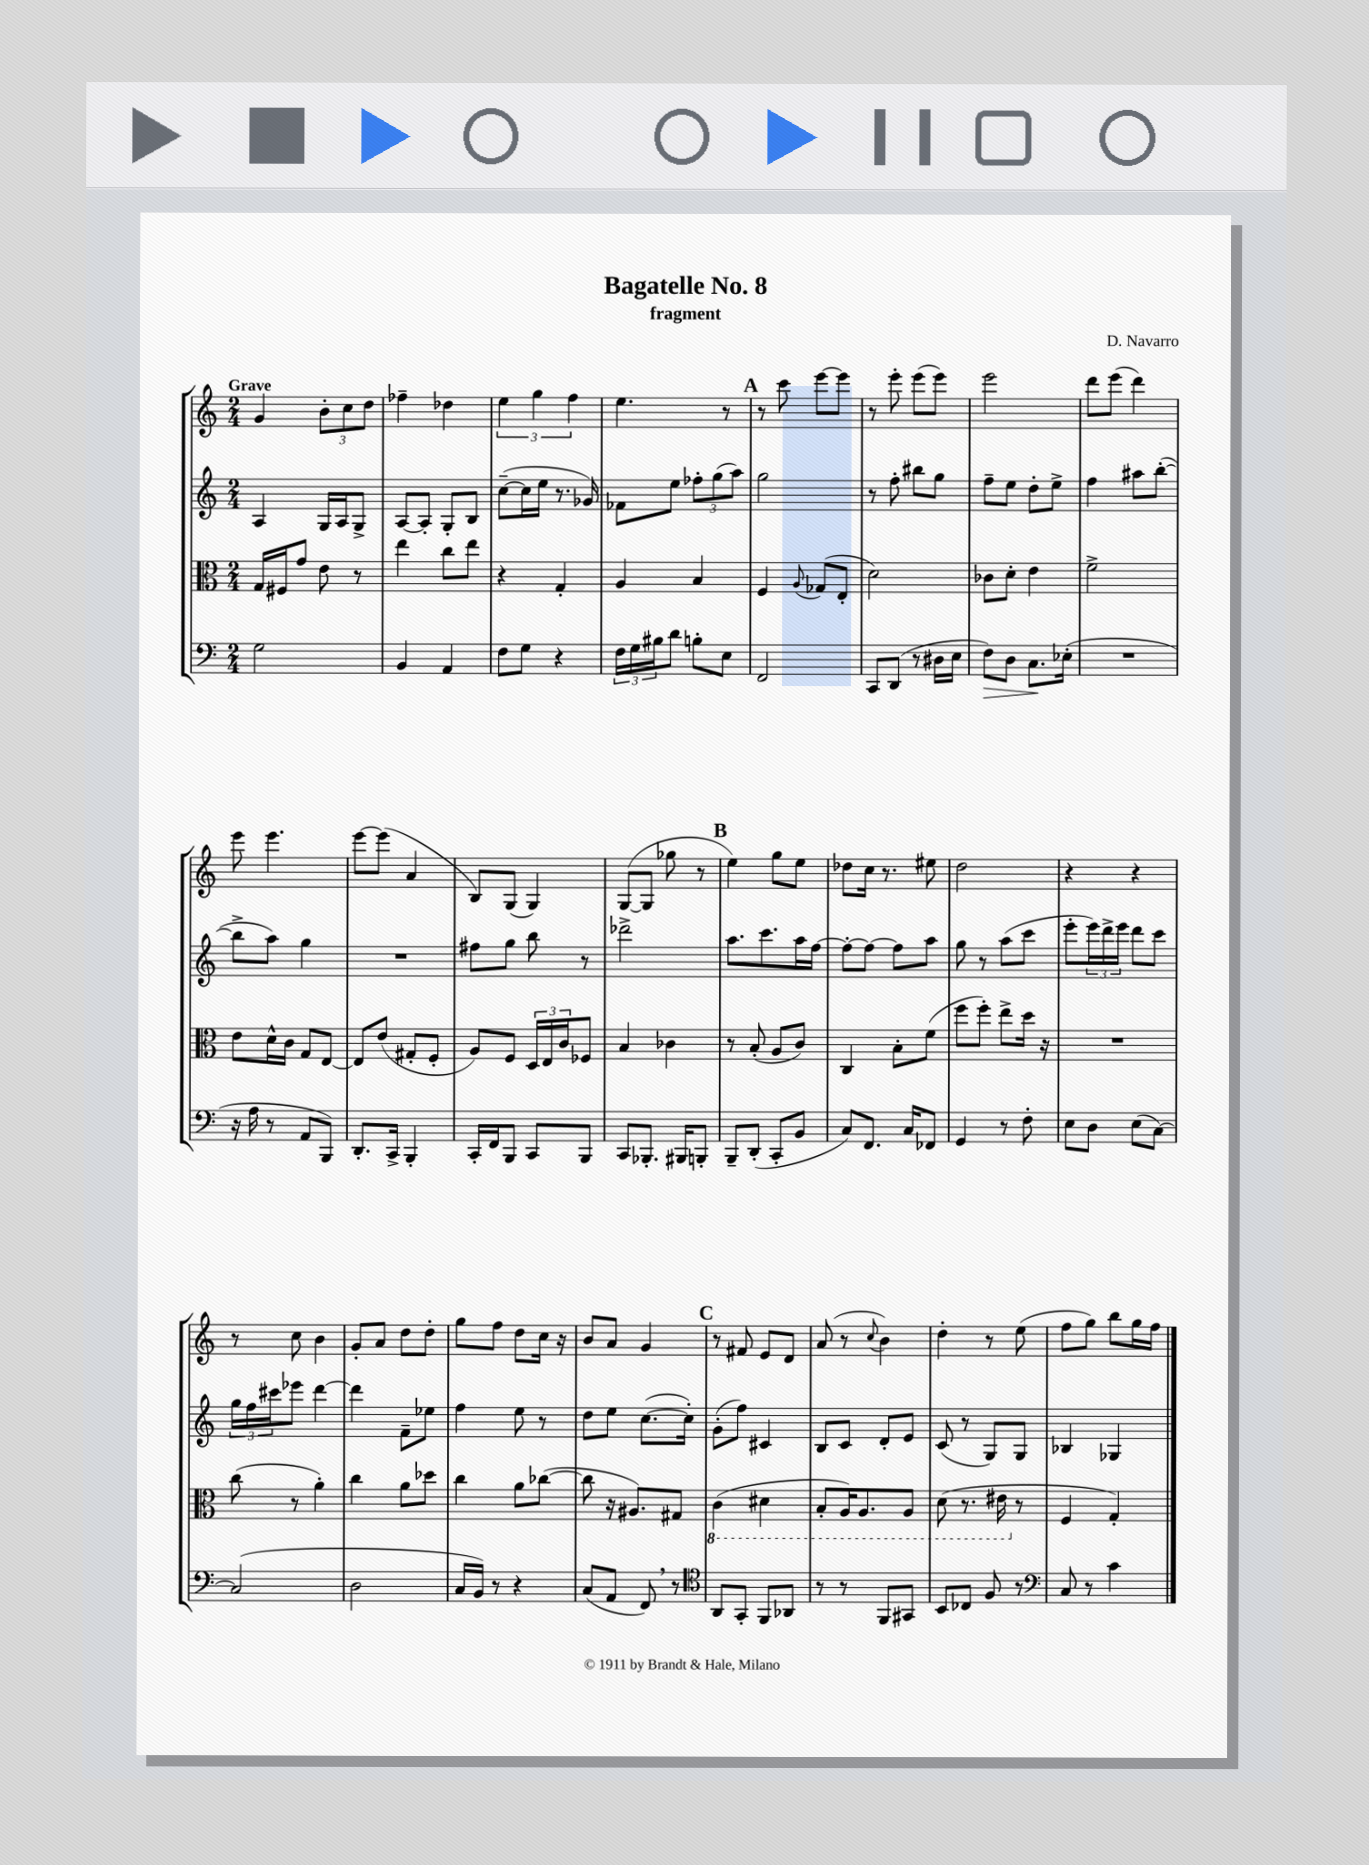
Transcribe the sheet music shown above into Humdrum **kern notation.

**kern	**kern	**kern	**kern
*staff4	*staff3	*staff2	*staff1
*clefF4	*clefC3	*clefG2	*clefG2
*k[]	*k[]	*k[]	*k[]
*M2/4	*M2/4	*M2/4	*M2/4
2G	16G	4A	4g
.	16F#	.	.
.	8g	.	.
.	8e	16G	12b'
.	.	16A	.
.	.	.	12cc
.	8r	8G^	.
.	.	.	12dd
=	=	=	=
4BB	4ee	[8A	4ff-~
.	.	8A']	.
4AA	8cc	8G'	4dd-
.	8ee	8B	.
=	=	=	=
8F	4r	([8cc~	6ee
8G	.	16cc]	.
.	.	.	6gg
.	.	16ee	.
4r	4G'	8.r	.
.	.	.	6ff
.	.	16g-)	.
=	=	=	=
24F	4A	8f-	4.ee
24G	.	.	.
24B#	.	.	.
8d	.	8ee	.
8B'	4B	12ff-'	.
.	.	(12gg	.
8E	.	.	8r
.	.	12aa)	.
=	=	=	=
2FF	4F	2gg	8r
.	.	.	8ccc
.	8qqA	.	.
.	(8G-	.	[8eee
.	8E'	.	8eee]
=	=	=	=
8CC	2d)	8r	8r
(8DD	.	8ff'	8eee'
8r	.	8bb#	(8eee
16D#	.	8gg	8eee)
16E	.	.	.
=	=	=	=
8F)	8c-	8ff~	2eee
8D	8d'	8ee	.
8.C	4e	8dd'	.
.	.	8ee^	.
(16E-'	.	.	.
=	=	=	=
2r	2f^	4ff	8ddd
.	.	.	(8eee
.	.	8aa#	4ddd)
.	.	([8bb'	.
=	=	=	=
16r	8e	8bb^]	8eee
16A	.	.	.
8r	16d^^	8aa)	4.eee
.	16c	.	.
8AA	8G	4gg	.
8BBB)	[8E	.	.
=	=	=	=
8.DD'	8E]	2r	[8eee
.	(8e	.	(8eee]
16CC^	.	.	.
4BBB'	8G#'	.	4a
.	8F'	.	.
=	=	=	=
16CC'	8A)	8ff#	8B)
16FF	.	.	.
8BBB	8F	8gg	(8G
8CC	24D	8bb	4G)
.	24E	.	.
.	24c	.	.
8BBB	8F-	8r	.
=	=	=	=
8CC	4B	2ddd-^	([8G
8.BBB-'	.	.	8G]
.	4c-	.	8gg-
16BBB#	.	.	.
8BBB'	.	.	8r
=	=	=	=
8BBB~	8r	8.aa	4ee)
(8DD'	(8B'	.	.
.	.	8.ccc	.
8CC'	8A	.	8gg
8BB	8c)	16aa	8ee
.	.	[16ff	.
=	=	=	=
8C)	4C	8ff'_	8dd-
8.FF	.	8ff_	16cc
.	.	.	8.r
.	8B'	8ff]	.
16C	.	.	.
8FF-	(8f	8aa	8ee#
=	=	=	=
4GG	8ff	8gg	2dd
.	8ff')	8r	.
8r	8ee^	(8aa	.
8F'	16dd	8ccc	.
.	16r	.	.
=	=	=	=
8E	2r	8eee'	4r
8D	.	24eee)	.
.	.	24ddd^	.
.	.	24eee	.
(8E	.	8ddd	4r
[8C)	.	8ccc	.
=	=	=	=
(2C]	(8cc	24gg	8r
.	.	24ff	.
.	.	24ccc#	.
.	8r	8eee-	8cc
.	4a')	[4ddd	4b
=	=	=	=
2D	4cc	4ddd]	8g'
.	.	.	8a
.	8a	8f~	8dd
.	8dd-	8ee-	8dd'
=	=	=	=
16C	4cc	4ff	8gg
16BB)	.	.	.
8r	.	.	8ff
4r	8a	8ee	8dd
.	([8cc-	8r	16cc
.	.	.	16r
=	=	=	=
(8C	8cc-]	8dd	8b
8AA	16r	8ee	8a
.	8.A#)	.	.
8FF)	.	([8.cc	4g
8r	8G#	.	.
.	.	16cc'])	.
=	=	=	=
*clefC4	*	*	*
8AA	(4C	(8g'	8r
8GG'	.	8ff)	8f#
8FF	4D#	4c#	8e
8AA-	.	.	8d
=	=	=	=
8r	8BB'	8B	(8a
8r	16AA)	8c	8r
.	8.AA	.	.
.	.	.	8qqcc
8FF	.	8d'	4b)
8GG#	8AA	8e	.
=	=	=	=
8BB	(8D	(8c	4dd'
8C-	8.r	8r	.
8F	.	8G)	8r
.	16E#	.	.
8r	8r	8G	(8ee
=	=	=	=
*clefF4	*	*	*
8C	4F	4B-	8ff
8r	.	.	8gg)
4c	4G')	4G-	8bb
.	.	.	16gg
.	.	.	16ff
==	==	==	==
*-	*-	*-	*-
